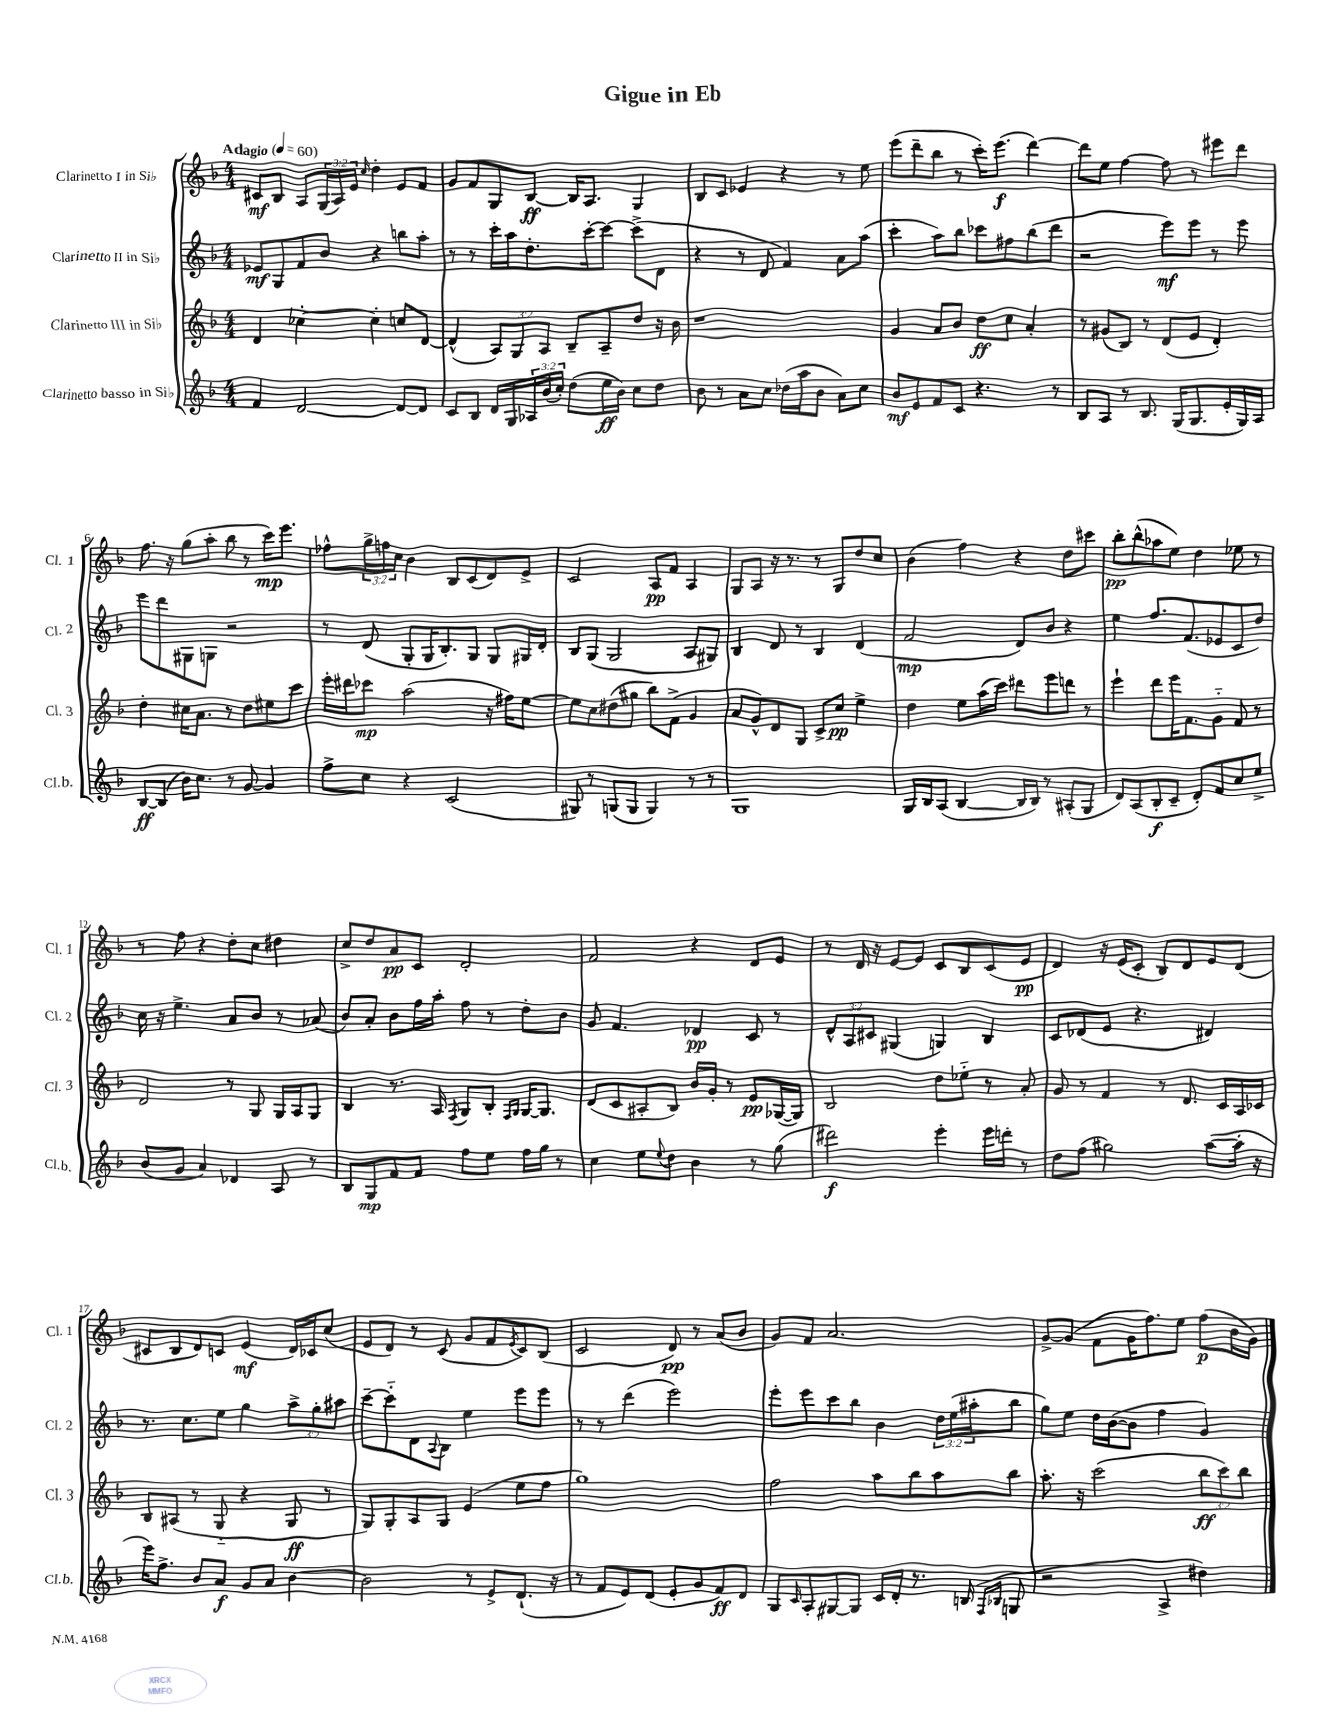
\header { title = "Gigue in Eb" }
<<
\new StaffGroup <<
\new Staff = "s0" \with { instrumentName = "Clarinetto I in Sib" shortInstrumentName = "Cl. 1" } {
    \clef treble \key f \major \numericTimeSignature \time 4/4 \override Staff.TupletNumber.text = #tuplet-number::calc-fraction-text \tempo "Adagio" 4 = 60
    cis'8\mf bes8 a8 \tuplet 3/2 { g16( a16) e'16 } \grace { c''16 } d''4-. e'8 f'8 |
    g'8 f'8 g8 bes8~\ff bes16 a8. g4 |
    bes8 c'8 ees'4 r4 r8 e''8 |
    e'''8( d'''8-- bes''8 r8 c'''16-.) e'''8.\f( d'''4~) |
    d'''8 e''8 f''4~ f''8 r8 eis'''8 d'''8 |
    f''8. r16 g''8( a''8-. bes''8 r8 c'''16\mp) e'''8. |
    fes''8-^ \tuplet 3/2 { g''16-> f''16 c''16 } bes'4 bes8 c'8( d'8) e'8-> |
    c'2 a8\pp f'8 a4 |
    g8 a8 r16 r8. r8 g8 d''8 c''8 |
    bes'4( f''4) r4 d''8 cis'''8 |
    bes''8-.\pp bes''8-^( aes''8 e''8) d''4 ees''8 r8 |
    r8 f''8 r4 d''8-. c''8 dis''4 |
    c''8-> d''8 a'8\pp c'8 d'2-. |
    f'2 r4 d'8 e'8 |
    r8 d'16 r16 e'8~ e'8 c'8 bes8 c'8( e'8\pp |
    d'4) r16 e'16( c'8-. bes8) d'8 e'8 d'8( |
    cis'8 bes8 d'8) c'8 e'4\mf( d'16) ces'16 c''8( |
    e'8 d'8) r8 c'8( g'8 f'8 \acciaccatura { e'8 } c'8) bes8( |
    c'2 d'8\pp) r8 a'8( bes'8 |
    g'8) f'8 a'2. |
    g'8~-> g'8( f'8 g'16 f''8.) e''8 f''8\p( bes'16 g'16) \bar "|." |
}
\new Staff = "s1" \with { instrumentName = "Clarinetto II in Sib" shortInstrumentName = "Cl. 2" } {
    \clef treble \key f \major \numericTimeSignature \time 4/4 \override Staff.TupletNumber.text = #tuplet-number::calc-fraction-text
    ees'8\mf g8 f'8 bes'8 r4 b''8 a''8-. |
    r8 r8 c'''16-. a''16 d''8.-. c'''16~-. c'''8~ c'''8->( d'8 |
    r4 r8 d'8 f'4) a'8 a''8( |
    c'''4-. a''8) bes''8 ces'''8 fis''8 bes''8( d'''8 |
    r2 e'''8\mf) e'''8 r8 e'''8 |
    e'''8 d'''8 gis8 g8 r2 |
    r8 d'8( g8-. g16 bes8.-.) g8 g8 gis16 d'16-. |
    bes8 g8( g2 a8 gis8) |
    bes4 d'8 r8 bes4 d'4( |
    f'2\mp d'8) bes'8 r4 |
    e''4 f''8. f'8.( ees'8 c'8 d''8) |
    c''16 r16 e''4.-> a'8 bes'8 r8 aes'8( |
    bes'8) a'8-. bes'8 f''16 a''16-. f''8 r8 d''8-. bes'8 |
    g'8 f'4. des'4\pp c'8 r8 |
    \tuplet 3/2 { d'8-^ a8 cis'8 } gis4( g4) bes4 |
    c'8 des'8( e'8 r4. dis'4) |
    r8. c''8. e''8 g''4 \tuplet 3/2 { a''8-> g''8-. ais''8 } |
    c'''8~-- c'''8-_ d'8 \appoggiatura { a8 } bes8 e''4 e'''8 e'''8 |
    r8 r8 d'''4( e'''2) |
    e'''8-. e'''8 c'''8 bes''8 bes'4 \tuplet 3/2 { d''16 e''16( ais''16-. } bes''8 |
    g''8) e''8 d''16 bes'16~( bes'8 f''4 g'4) \bar "|." |
}
\new Staff = "s2" \with { instrumentName = "Clarinetto III in Sib" shortInstrumentName = "Cl. 3" } {
    \clef treble \key f \major \numericTimeSignature \time 4/4 \override Staff.TupletNumber.text = #tuplet-number::calc-fraction-text
    d'4 ces''4~-. ces''4-. c''8 d'8~ |
    d'4-^( \tuplet 3/2 { a8) g8 a8 } bes8-- a8-- d''8 r16 bes'16 |
    r1 |
    g'4 a'8 bes'8 d''8\ff c''8 a'4-. |
    r8 gis'8( bes8) r8 d'8( e'8 d'4-.) |
    d''4-. cis''16 a'8. r8 d''8 eis''8 c'''8 |
    e'''16-. dis'''16 ces'''8\mp a''2( r16 fis''16) e''8~ |
    e''8 c''8 dis''8( gis''8 bes''8) f'8->( g'4 |
    a'8 g'8-^) d'8 g8 c'8-> c''8\pp e''4-> |
    d''4 e''8 a''16( c'''16) dis'''8 e'''8 d'''8 r8 |
    e'''4-! d'''8 e'''16 f'8. g'8-_ f'8 r8 |
    d'2 r8 g8 g16 a16 g8 |
    bes4 r8. a16 \acciaccatura { f8 } g8 bes8-. \grace { f16 g16 } g16~ g8. |
    d'8( c'8 ais8-. bes8) bes'16 g'16-. r8 e'8\pp ges16~( ges16) |
    bes2 d''8 ees''8-_ r8 a'8-. |
    g'8 r8 f'4 r8 d'8. c'16 a16 ces'16 |
    bes8 ais8( r8 g8-_ r4 g8\ff r8 |
    g8) g8-. a8 g8 e'4( e''8 f''8 |
    g''1) |
    f''2 a''8 bes''8 a''8 bes''8 |
    a''8.-. r16 c'''2( \tuplet 3/2 { bes''8\ff c'''8) bes''8 } \bar "|." |
}
\new Staff = "s3" \with { instrumentName = "Clarinetto basso in Sib" shortInstrumentName = "Cl.b." } {
    \clef treble \key f \major \numericTimeSignature \time 4/4 \override Staff.TupletNumber.text = #tuplet-number::calc-fraction-text
    f'4 d'2~ d'8~ d'8 |
    c'8 bes8 d'16 g16 \tuplet 3/2 { aes16 bes'16( c''16-.) } d''8( e''16\ff bes'16) c''8 d''8 |
    bes'8 r8 a'8 c''8 des''16( a''16 bes'8 a'8) c''8 |
    bes'8\mf e'8 f'8 c'8 r4. r8 |
    bes8 a8 r8 bes8. g16( g8. e'16-. g16) a16 |
    bes8~\ff bes8( bes'16) c''8. r8 g'8~ g'4 |
    f''8-> c''8 r4 c'2( |
    gis8) r8 g8( g8 g4) r8 r8 |
    g1 |
    g16 bes16 a8( bes4~ bes16 bes16) r8 ais8-.( g8 |
    d'8) a8( bes8-.\f c'8-- d'8-.) f'8 c''8 e''8-> |
    bes'8( g'8 a'4) des'4 a8 r8 |
    bes8 g8\mp f'8 f'8 f''8 e''8 f''16 g''16 r8 |
    c''4 e''8 \appoggiatura { e''8 } d''8 bes'4 r8 g''8( |
    dis'''2\f) e'''4-. e'''16 d'''16-. r8 |
    d''8 f''8( gis''2) a''8~( a''16-. r16 |
    e'''16) f''8.-> bes'8 a'8\f g'8 a'8 bes'4~ |
    bes'2 r8 e'8-> d'8.-!( r16 |
    r8 f'8 e'8) d'8( e'8-. g'8 f'8\ff) d'8 |
    g8 \grace { c'16 } a8-. gis8~ gis8 c'16 d'16-. r8. b16( \grace { f16 bes16 } g8 |
    r2 a4-> dis''4) \bar "|." |
}
>>
>>
